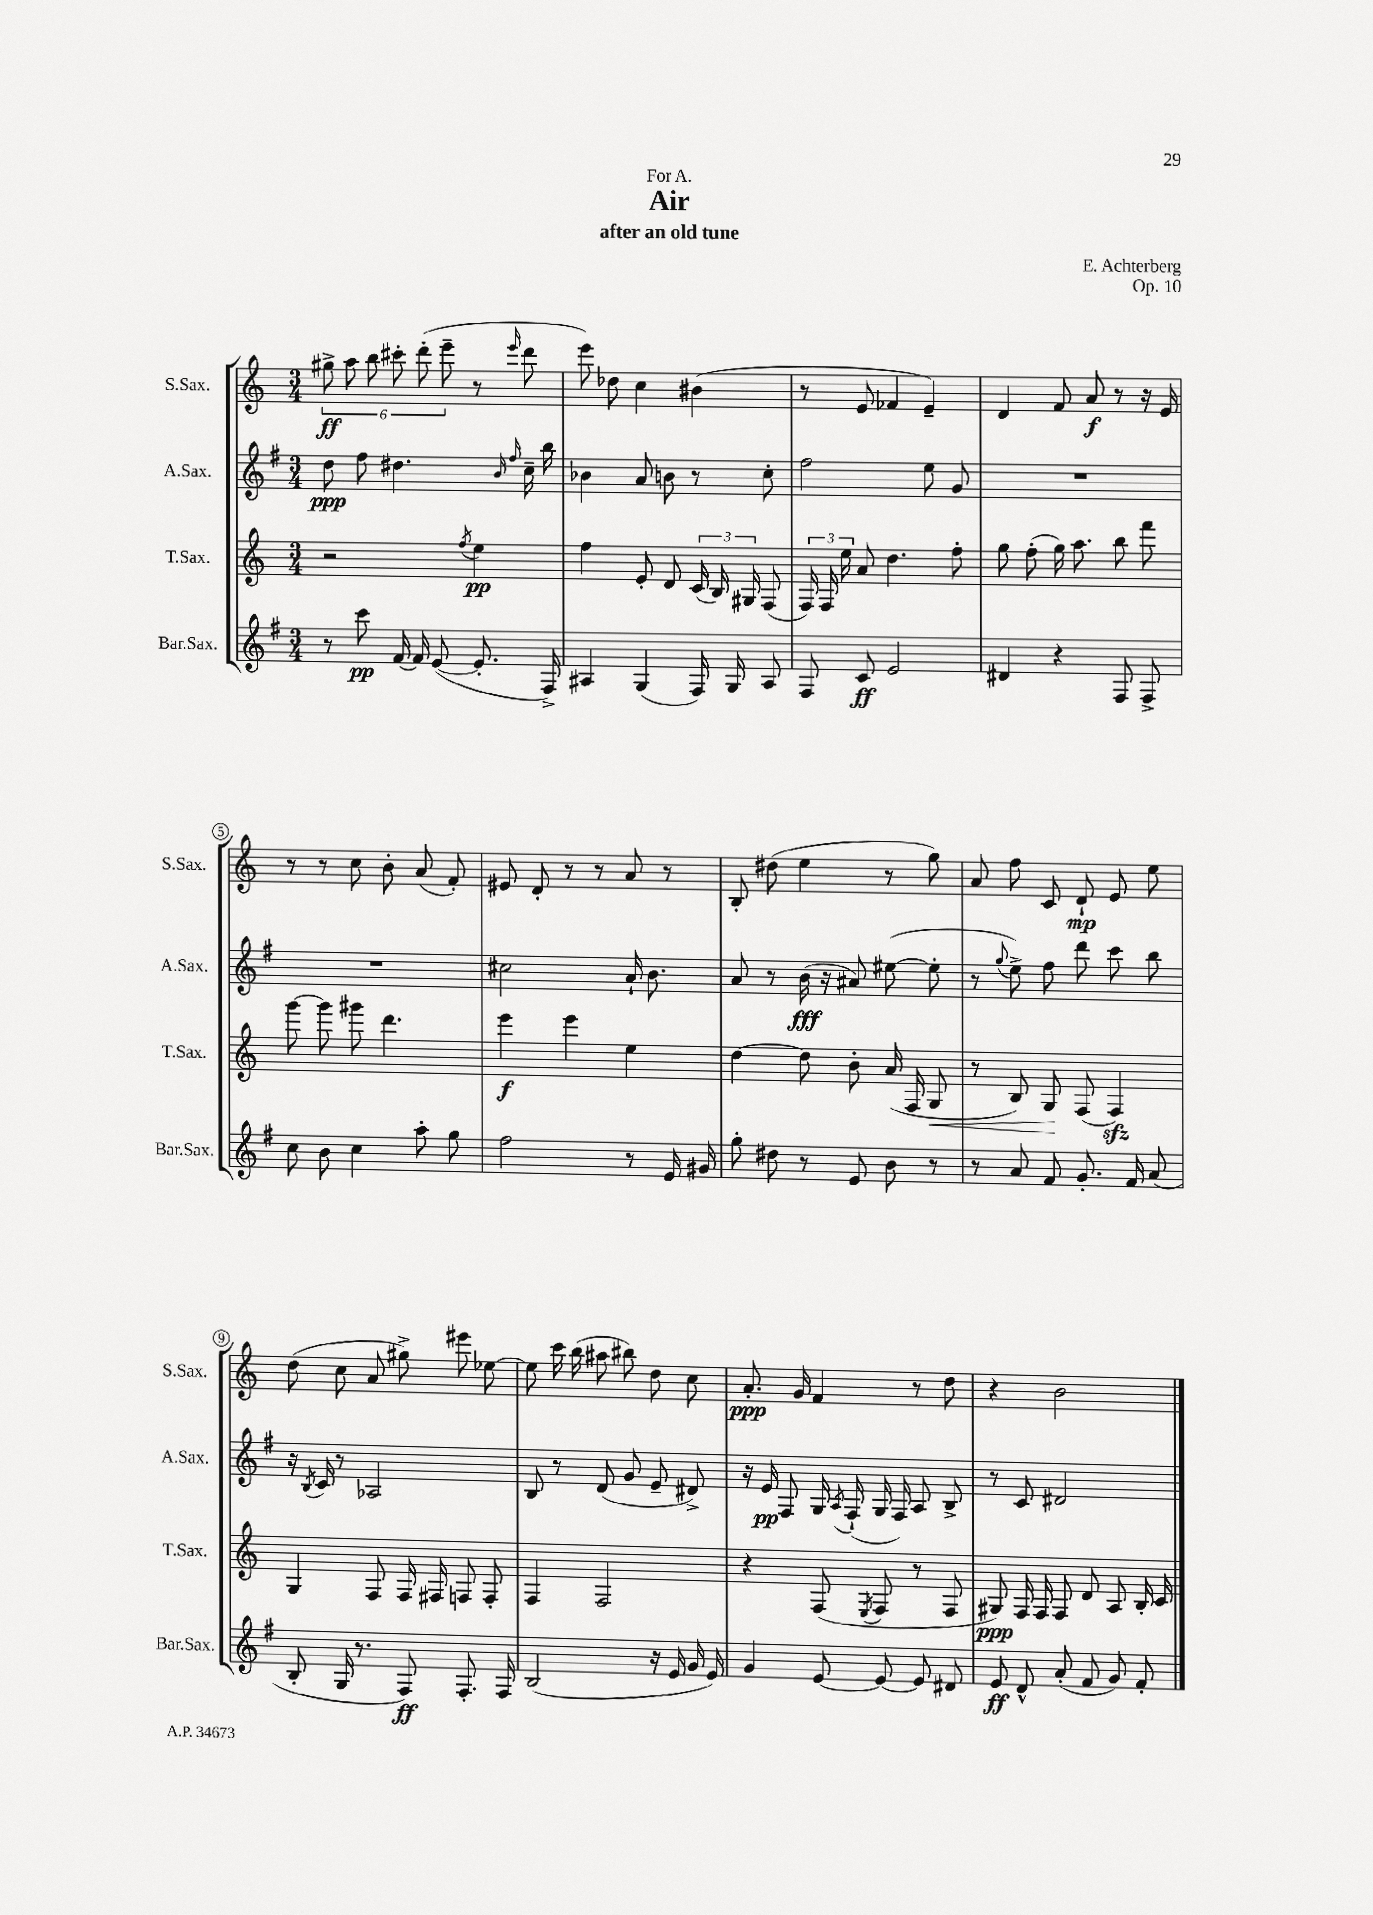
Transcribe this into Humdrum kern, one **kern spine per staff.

**kern	**kern	**kern	**kern
*staff4	*staff3	*staff2	*staff1
*clefG2	*clefG2	*clefG2	*clefG2
*k[f#]	*k[]	*k[f#]	*k[]
*M3/4	*M3/4	*M3/4	*M3/4
8r	2r	8dd	12gg#^
.	.	.	12aa
8ccc	.	8ff#	.
.	.	.	12bb
[16f#	.	4.dd#	12ccc#'
16f#]	.	.	.
.	.	.	(12ddd'
([8e	.	.	.
.	.	.	12eee~
.	8qff	.	.
8.e']	4ee	.	8r
.	.	16qqb	.
.	.	16qqff#	16qqeee
.	.	16cc~	8ddd
16F#^)	.	16bb	.
=	=	=	=
4A#	4ff	4b-	8eee)
.	.	.	8dd-
(4G	8e'	8a	4cc
.	8d	8b	.
16F#)	(24c	8r	(4b#
.	24B)	.	.
16G	.	.	.
.	24G#	.	.
8A#	(8F	8cc'	.
=	=	=	=
8F#	24F)	2ff#	8r
.	24F	.	.
.	24ee	.	.
8c	8a	.	8e
2e	4.dd	.	4f-
.	.	8ee	4e~)
.	8ff'	8g	.
=	=	=	=
4d#	8gg	2.r	4d
.	(8ff'	.	.
4r	16gg)	.	8f
.	8.aa	.	.
.	.	.	8a
8F#	8bb	.	8r
8F#^	8fff	.	16r
.	.	.	16e
=	=	=	=
8cc	[8ggg	2.r	8r
8b	8ggg]	.	8r
4cc	8ggg#	.	8cc
.	4.ddd	.	8b'
8aa'	.	.	(8a
8gg	.	.	8f')
=	=	=	=
2ff#	4eee	2cc#	8e#
.	.	.	8d'
.	4eee	.	8r
.	.	.	8r
8r	4ee	16a`	8a
.	.	8.b	.
16e	.	.	8r
16g#	.	.	.
=	=	=	=
8gg'	[4dd	8a	8B'
8dd#	.	8r	(8dd#
8r	8dd]	(16b	4ee
.	.	16r	.
8e	8b'	8a#)	.
8b	(16a	([8ee#	8r
.	16F	.	.
8r	8G	8ee#']	8gg)
=	=	=	=
8r	8r	8r	8a
.	.	8qqgg	.
8a	8B)	8ee^)	8ff
8f#	8G	8ff#	8c
8.g'	(8F	8ddd	8d`
.	4F)	8ccc	8e
16f#	.	.	.
(8a	.	8bb	8ee
=	=	=	=
8B'	4G	16r	(8dd
.	.	8qB	.
.	.	16c	.
16G	.	8r	8cc
8.r	.	.	.
.	8F	2A-	8a
8F#)	16F	.	8gg#^)
.	16F#	.	.
8.F#'	8F	.	8eee#
.	8F'	.	[8ee-
16F#	.	.	.
=	=	=	=
(2B	4F	8B	8ee-]
.	.	8r	16ccc
.	.	.	(16bb
.	2F	(8d	8aa#
.	.	8g	8bb#)
16r	.	8e~	8dd
16e	.	.	.
16g	.	8d#^)	8cc
16e)	.	.	.
=	=	=	=
4g	4r	16r	8.a'
.	.	16e	.
.	.	8F#	.
.	.	.	16g
[8e	(8F	16G	4f
.	.	8qA	.
.	.	(16F#`	.
.	8qE	.	.
8e_	8F	16G	.
.	.	16F#)	.
8e]	8r	8A	8r
8d#	8F	8B^	8dd
=	=	=	=
8e	8G#)	8r	4r
8d^^	16F	8c	.
.	16F	.	.
(8a'	8F	2d#	2b
8f#	8d	.	.
8g)	8A	.	.
8f#'	16B'	.	.
.	16c	.	.
==	==	==	==
*-	*-	*-	*-
